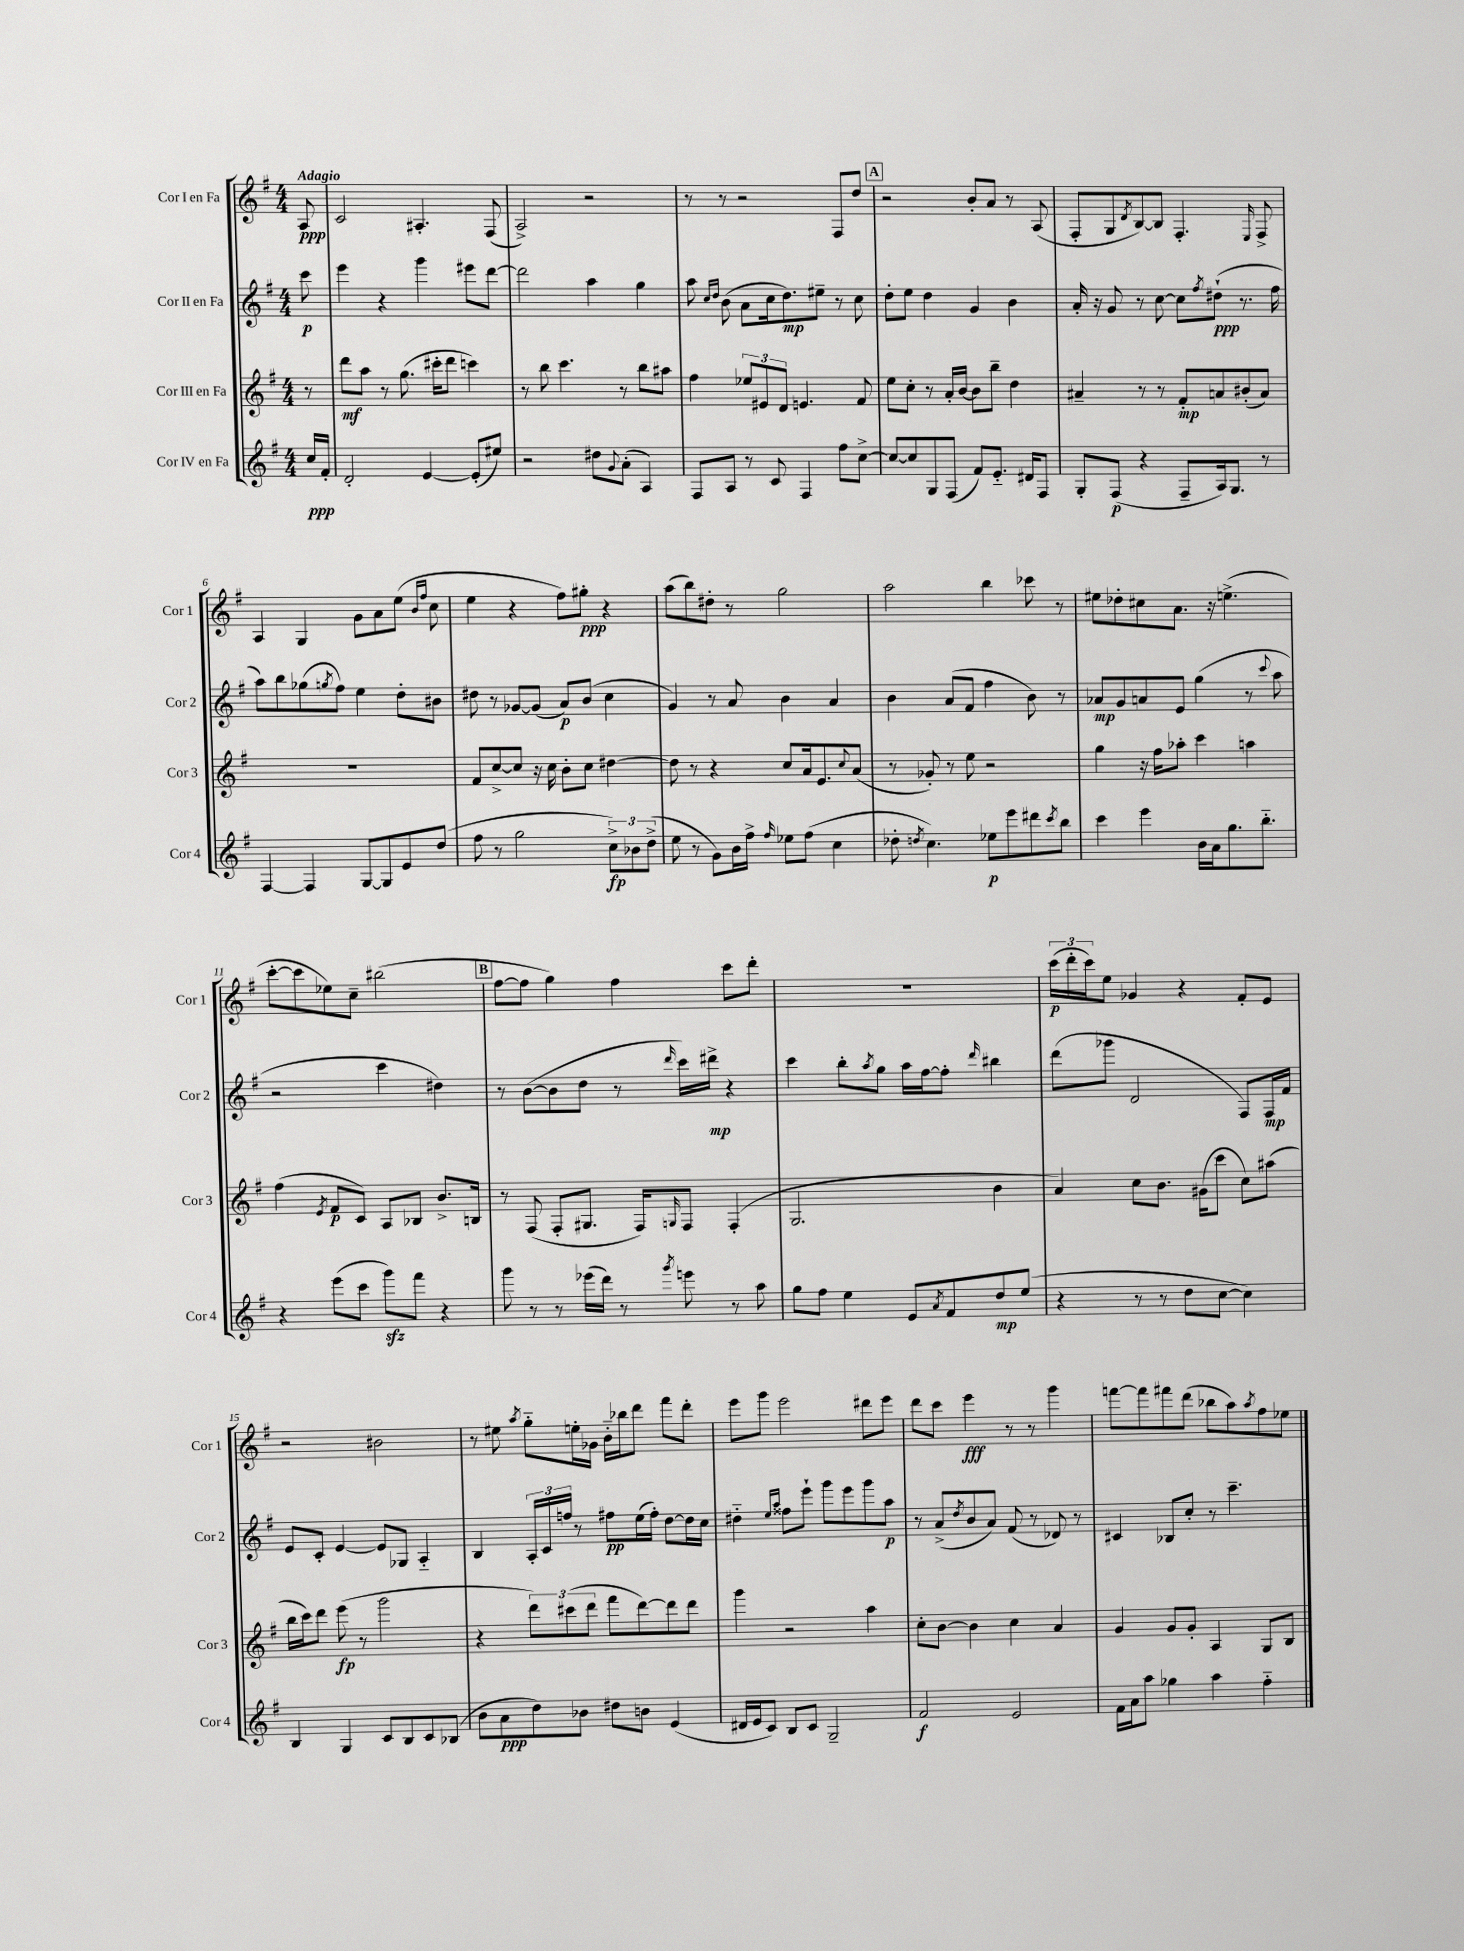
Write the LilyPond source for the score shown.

<<
\new StaffGroup <<
\new Staff = "s0" \with { instrumentName = "Cor I en Fa" shortInstrumentName = "Cor 1" } {
    \clef treble \key g \major \numericTimeSignature \time 4/4 \partial 8 \tempo "Adagio"
    a8\ppp |
    c'2 ais4.-. fis8( |
    a2->) r2 |
    r8 r8 r2 fis8 d''8 |
    \mark \markup { \box "A" } r2 b'8-. a'8 r8 a8( |
    fis8-. g8 \acciaccatura { d'8 } b8~) b8 fis4.-. \grace { e16 } fis8-> |
    a4 g4 g'8 a'8 e''8( \grace { b'16 fis''16 } c''8 |
    e''4 r4 fis''8) gis''8-.\ppp r4 |
    a''8( b''8) dis''8-. r8 g''2 |
    a''2 b''4 ces'''8 r8 |
    eis''8 des''8-. cis''8 a'8. r16 e''4.->( |
    c'''8~-. c'''8 ees''8) c''8-- bis''2( |
    \mark \markup { \box "B" } fis''8~ fis''8 g''4) fis''4 c'''8 d'''8-. |
    R1 |
    \tuplet 3/2 { c'''16\p( d'''16-. c'''16) } e''8 ges'4 r4 fis'8-. e'8 |
    r2 bis'2 |
    r8 eis''8 \acciaccatura { a''8 } g''8-_ e''16-. ges'16 b'16-_ bes''16 d'''8 fis'''8 d'''8-. |
    e'''8 g'''8 e'''2 dis'''8 e'''8 |
    d'''8 c'''8 e'''4\fff r8 r8 g'''4 |
    f'''8~ f'''8 fis'''8 d'''8( bes''8 a''8) \acciaccatura { a''8 } fis''8 ees''8 \bar "|." |
}
\new Staff = "s1" \with { instrumentName = "Cor II en Fa" shortInstrumentName = "Cor 2" } {
    \clef treble \key g \major \numericTimeSignature \time 4/4 \partial 8
    c'''8\p |
    e'''4 r4 g'''4 eis'''8 d'''8~ |
    d'''2 a''4 g''4 |
    a''8 \grace { c''16 d''16 } b'8( a'8 c''16 d''8.\mp) eis''8-- r8 c''8 |
    \mark \markup { \box "A" } d''8-. e''8 d''4 g'4 b'4 |
    a'16-. r16 g'8 r8 c''8~ c''8 \acciaccatura { fis''8 } dis''8-!\ppp( r8. fis''16 |
    a''8) b''8 ges''8( \acciaccatura { g''8 } fis''8) e''4 d''8-. bis'8 |
    dis''8 r8 ges'8~ ges'8( a'8\p) b'8( c''4 |
    g'4) r8 a'8 b'4 a'4 |
    b'4 a'8( fis'8 fis''4 b'8) r8 |
    aes'8\mp g'8 a'8 e'8 g''4( r8 \appoggiatura { c'''8 } a''8 |
    r2 c'''4 dis''4) |
    \mark \markup { \box "B" } r8 b'8~( b'8 d''8 r8 \grace { d'''16 } c'''16) dis'''16->\mp r4 |
    c'''4 b''8-. \acciaccatura { a''8 } g''8 a''16 fis''16~ fis''8-. \grace { d'''16 } bis''4 |
    d'''8( ges'''8 d'2 fis8) fis16\mp fis'16 |
    e'8 c'8-. e'4~ e'8 ges8 a4-_ |
    b4 \tuplet 3/2 { a16-. c'16 f''16 } r8 fis''8\pp e''16( fis''16-.) d''8~ d''16 c''16 |
    dis''4-_ \grace { e''16 a''16 } fisis''8 e'''8-! g'''8 e'''8 g'''8 a''8\p |
    r8 a'8->( \acciaccatura { d''8 } b'8 a'8) fis'8( r8 des'8) r8 |
    cis'4 bes8 c''8-. r8 c'''4.-- \bar "|." |
}
\new Staff = "s2" \with { instrumentName = "Cor III en Fa" shortInstrumentName = "Cor 3" } {
    \clef treble \key g \major \numericTimeSignature \time 4/4 \partial 8
    r8 |
    d'''8\mf a''8 r8 g''8.( cis'''16-. d'''8 c'''4) |
    r8 b''8 c'''4. r8 b''8 ais''8 |
    fis''4 \tuplet 3/2 { ees''8 eis'8 d'8 } e'4. fis'8 |
    \mark \markup { \box "A" } e''8 c''8-. r8 a'16-. b'16~ b'8 b''8-- d''4 |
    ais'4-- r8 r8 fis'8-.\mp a'8 bis'8-.( a'8) |
    R1 |
    fis'8 c''8~-> c''8 r16 c''16 b'8-. c''8 dis''4~ |
    dis''8 r8 r4 c''8 a'16 e'8. \appoggiatura { c''8 } a'8( |
    r8 ges'8-.) r8 e''8 r2 |
    g''4 r16 fis''16 aes''8-. c'''4 a''4 |
    fis''4( \acciaccatura { e'8 } fis'8\p c'8) a8 bes8 b'8.-> b16 |
    \mark \markup { \box "B" } r8 fis8( fis8-. gis8. fis16) \grace { g16 } fis8 fis4-.( |
    g2. b'4 |
    a'4) c''8 b'8. gis'16( c'''8 c''8) ais''8( |
    b''16 c'''16) d'''8 e'''8\fp( r8 g'''2 |
    r4 \tuplet 3/2 { d'''8) cis'''8( d'''8 } fis'''8 d'''8~) d'''8 d'''8 |
    g'''4 r2 a''4 |
    c''8-. b'8~ b'4 c''4 a'4 |
    g'4 g'8 g'8-. a4 g8 b8 \bar "|." |
}
\new Staff = "s3" \with { instrumentName = "Cor IV en Fa" shortInstrumentName = "Cor 4" } {
    \clef treble \key g \major \numericTimeSignature \time 4/4 \partial 8
    c''16\ppp fis'16-. |
    d'2-. e'4~ e'8-.( eis''8) |
    r2 dis''8 \appoggiatura { g'8 } a'8-.( a4) |
    fis8 a8 r8 c'8 fis4 fis''8 c''8~-> |
    \mark \markup { \box "A" } c''8~ c''8 g8 fis8( fis'8) e'8.-_ dis'16 fis8 |
    g8-. fis8\p( r4 fis8-- a16) g8. r8 |
    fis4~ fis4 g8~ g8 e'8 d''8( |
    fis''8 r8 g''2 \tuplet 3/2 { c''8->\fp) bes'8 d''8->( } |
    e''8 r8 g'8) b'16 fis''16-> \grace { fis''16 } ees''8 fis''8( c''4 |
    des''8-. \acciaccatura { d''8 } c''4.) ees''8\p e'''8 dis'''8 \acciaccatura { c'''8 } b''8 |
    c'''4 e'''4 b'16 a'16 g''8. b''8.-_ |
    r4 e'''8( c'''8 g'''8\sfz) fis'''8 r4 |
    \mark \markup { \box "B" } g'''8 r8 r8 ees'''16( d'''16) r8 \acciaccatura { g'''8 } e'''8 r8 a''8 |
    g''8 fis''8 e''4 e'8 \acciaccatura { a'8 } fis'8 d''8\mp e''8( |
    r4 r8 r8 d''8 c''8~ c''4) |
    b4 g4 c'8 b8 c'8 bes8( |
    b'8 a'8\ppp d''8) bes'8 dis''8 b'8 e'4( |
    dis'16 e'16 c'8) b8 c'8 g2-- |
    fis'2\f e'2 |
    fis'16 a'16 a''8 ges''4 a''4 fis''4-_ \bar "|." |
}
>>
>>
